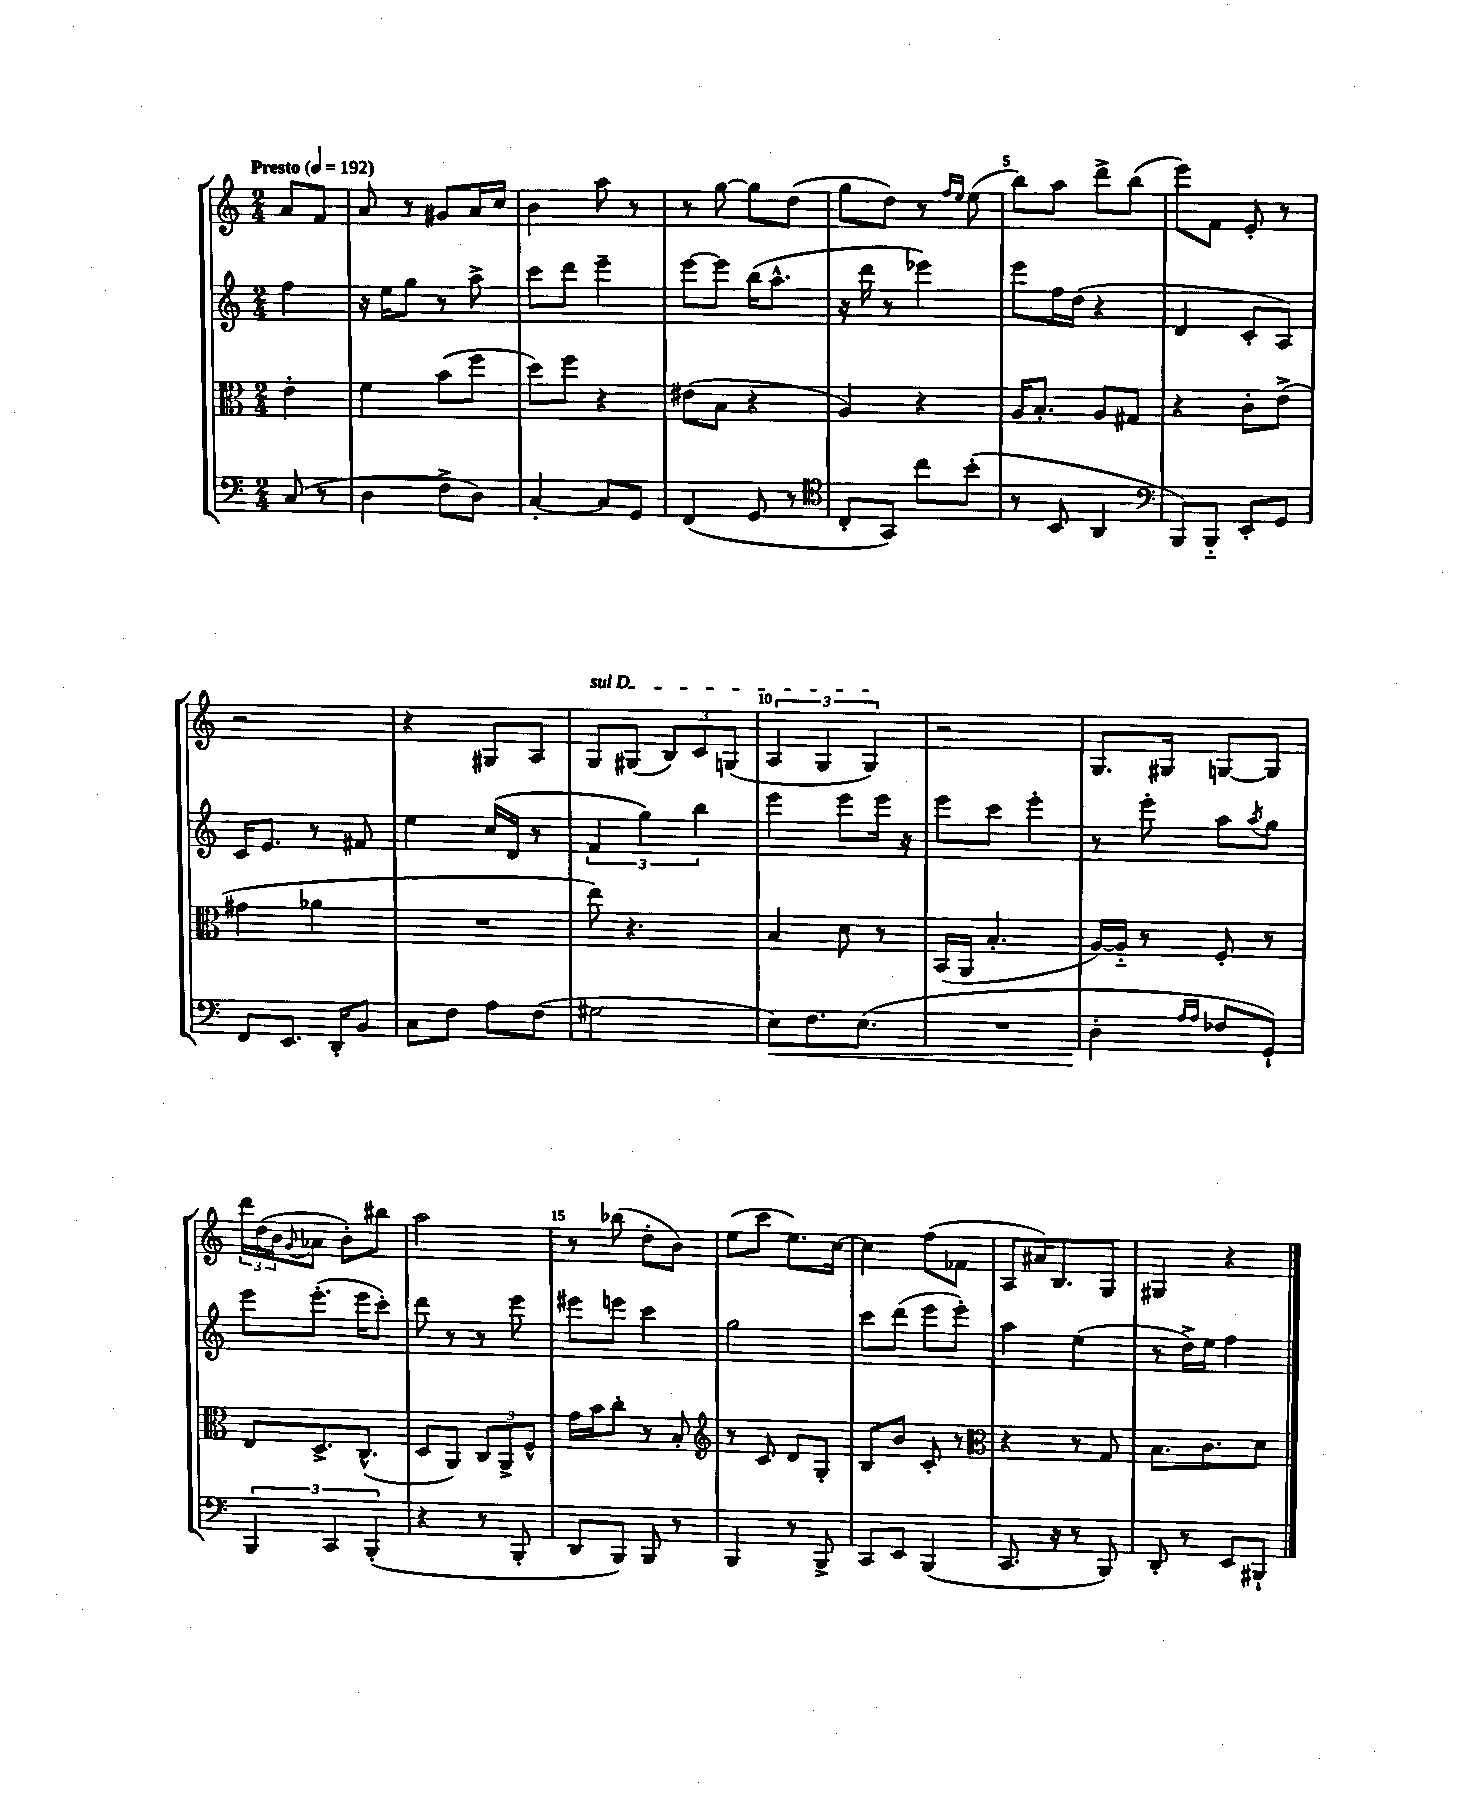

**kern	**dynam	**kern	**kern	**kern
*part4	*part4	*part3	*part2	*part1
*staff4	*staff4	*staff3	*staff2	*staff1
*clefF4	*	*clefC3	*clefG2	*clefG2
*k[]	*	*k[]	*k[]	*k[]
*M2/4	*	*M2/4	*M2/4	*M2/4
*MM192	*	*MM192	*MM192	*MM192
=	=	=	=	=
!	!	!	!	!LO:TX:a:B:t=Presto
(8C/	.	4e'\	4ff\	8a/L
8r	.	.	.	8f/J
=1	=1	=1	=1	=1
4D\	.	4f\	16r	8a/
.	.	.	16ee\KL	.
.	.	.	8gg\J	8r
8F^\L	.	(8b\L	8r	8g#X/L
8D\J)	.	8ff\J	8aa^\	16a/L
.	.	.	.	16cc/JJ
=2	=2	=2	=2	=2
[4C'/	.	8dd\L)	8ccc\L	4b\
.	.	8ff\J	8ddd\J	.
8C/L]	.	4r	4eee~\	8aa\
8GG/J	.	.	.	8r
=3	=3	=3	=3	=3
(4FF/	.	(8e#X\L	[8eee\L	8r
.	.	8B\J	8eee\J]	[8gg\
8GG/	.	4r	(16bb\KL	8gg\L]
.	.	.	8.aa^^\J	.
8r	.	.	.	(8dd\J
=4	=4	=4	=4	=4
*clefC4	*	*	*	*
8C'/L	.	4A/)	16r	8gg\L
.	.	.	16ddd\	.
8GG/J)	.	.	8r	8dd\J)
8cc\L	.	4r	4eee-X\)	8r
.	.	.	.	16qqff/LL
.	.	.	.	16qqee/JJ
(8b'\J	.	.	.	(8ee\
=5	=5	=5	=5	=5
8r	.	16A/KL	8eee\L	8bb\L)
.	.	8.B'/J	.	.
8BB/	.	.	16ff\L	8aa\J
.	.	.	(16dd\JJ	.
4AA/	.	8A/L	4r	8ddd^\L
.	.	8G#X/J	.	(8bb\J
=6	=6	=6	=6	=6
*clefF4	*	*	*	*
8BBB/L)	.	4r	4d/	8eee\L)
8BBB/J	.	.	.	8f\J
8EE'/L	.	8c'\L	8c'/L	8e'/
8GG/J	.	(8e^\J	8A/J)	8r
!!LO:LB:g=z
=7	=7	=7	=7	=7
8FF/L	.	4g#X\	16c/KL	2r
.	.	.	8.e/J	.
8.EE/J	.	.	.	.
.	.	4a-X\	8r	.
16DD'/KL	.	.	.	.
8BB/J	.	.	8f#X/	.
=8	=8	=8	=8	=8
8C\L	.	2r	4ee\	4r
8F\J	.	.	.	.
8A\L	.	.	(16cc/LL	8G#X/L
.	.	.	16d/JJ	.
(8F\J	.	.	8r	8A/J
=9	=9	=9	=9	=9
!	!	!	!	!LO:TX:a:i:t=sul D
2G#X\	.	8ee\)	6f/	8G/L
.	.	4.r	.	(8G#X/J
.	.	.	6gg\)	.
.	.	.	.	12B/L)
.	.	.	6bb\	12c/
.	.	.	.	(12Gn/J
=10	=10	=10	=10	=10
!	!LO:HP:b	!	!	!
8E\L)	<	4B/	4eee\	6A/
8.F\	.	.	.	.
.	.	.	.	6G/
.	.	8d\	8eee\L	.
(8.E\J	.	.	.	.
.	.	.	.	6G/)
.	.	8r	16eee\Jk	.
.	.	.	16r	.
=11	=11	=11	=11	=11
2r	.	(16BB/LL	8eee\L	2r
.	.	16AA/JJ	.	.
.	.	4.B'/	8ccc\J	.
.	.	.	4eee'\	.
=12	=12	=12	=12	=12
4D'\	.	[16A/LL)	8r	8.G/L
.	.	16A/JJ]	.	.
.	.	8r	8eee'\	.
.	.	.	.	16G#X/Jk
16qqA/LL	.	.	.	.
16qqA/JJ	.	.	.	.
8F-X/L	[	8F'/	8aa\L	[8Gn/L
.	.	.	8qaa/	.
8GG`/J)	.	8r	8gg\J	8G/J]
!!LO:LB:g=z
=13	=13	=13	=13	=13
6BBB/	.	8E/L	8eee\L	24ddd\LL
.	.	.	.	(24dd\
.	.	.	.	24b\J
.	.	.	.	8qqg/
.	.	8.D^/	(8.eee'\J	8a-X\J
6CC/	.	.	.	.
.	.	.	.	8b'\L)
.	.	(8.C^^/J	16eee\KL	.
(6BBB'/	.	.	.	.
.	.	.	8ccc'\J)	8bb#X\J
=14	=14	=14	=14	=14
4r	.	8D/L	8ddd\	2aa\
.	.	8AA/J)	8r	.
8r	.	12C/L	8r	.
.	.	12AA^/	.	.
8BBB'/	.	.	8eee\	.
.	.	12F^^/J	.	.
=15	=15	=15	=15	=15
8DD/L	.	16g\LL	8eee#X\L	8r
.	.	16b\J	.	.
8BBB/J)	.	8cc'\J	8eeen\J	(8bb-X\
8BBB/	.	8r	4ccc\	8dd'\L
8r	.	8B'/	.	8b\J)
=16	=16	=16	=16	=16
*	*	*clefG2	*	*
4BBB/	.	8r	2gg\	(8ee\L
.	.	8c/	.	8ccc\J
8r	.	8d/L	.	8.ee\L)
8BBB^/	.	8G'/J	.	.
.	.	.	.	[16cc\Jk
=17	=17	=17	=17	=17
8CC/L	.	8B/L	8ccc\L	4cc\]
8EE/J	.	8b/J	(8ddd\J	.
(4BBB/	.	8c'/	8eee\L	(8ff\L
.	.	8r	8eee'\J)	8f-X\J
=18	=18	=18	=18	=18
*	*	*clefC3	*	*
8.CC/	.	4r	4aa\	8A/L
.	.	.	.	16a#X/K)
16r	.	.	.	8.B/
8r	.	8r	(4ee\	.
8BBB/)	.	8G/	.	8G/J
=19	=19	=19	=19	=19
8DD'/	.	8.B\L	8r	4G#X/
8r	.	.	16dd^\LL)	.
.	.	8.c\	16ee\JJ	.
8EE/L	.	.	4ff\	4r
8BBB#X`/J	.	8d\J	.	.
==	==	==	==	==
*-	*-	*-	*-	*-
